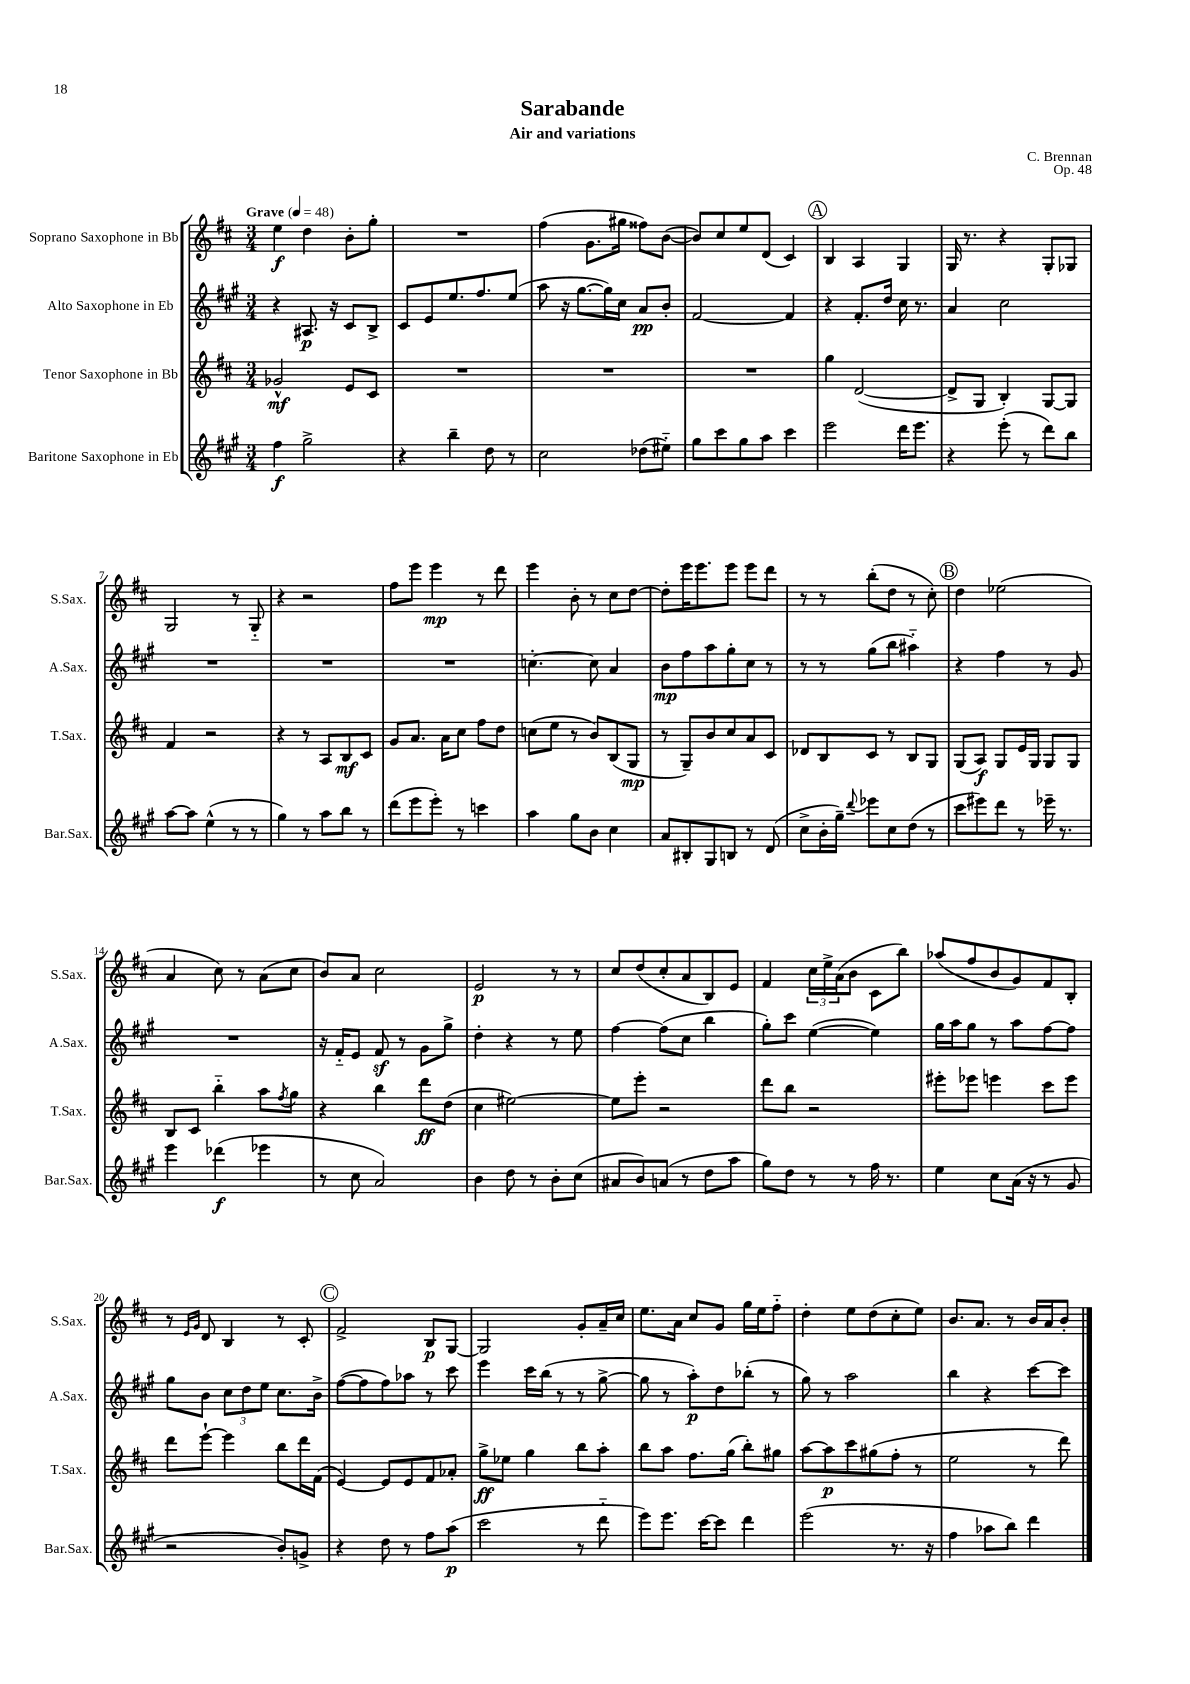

**kern	**dynam	**kern	**dynam	**kern	**dynam	**kern	**dynam
*part4	*part4	*part3	*part3	*part2	*part2	*part1	*part1
*staff4	*staff4	*staff3	*staff3	*staff2	*staff2	*staff1	*staff1
*I"Baritone Saxophone in Eb	*	*I"Tenor Saxophone in Bb	*	*I"Alto Saxophone in Eb	*	*I"Soprano Saxophone in Bb	*
*I'Bar.Sax.	*	*I'T.Sax.	*	*I'A.Sax.	*	*I'S.Sax.	*
*clefG2	*	*clefG2	*	*clefG2	*	*clefG2	*
*k[f#c#g#]	*	*k[f#c#]	*	*k[f#c#g#]	*	*k[f#c#]	*
*M3/4	*	*M3/4	*	*M3/4	*	*M3/4	*
*MM48	*	*MM48	*	*MM48	*	*MM48	*
=1	=1	=1	=1	=1	=1	=1	=1
!	!	!	!	!	!	!LO:TX:a:B:t=Grave	!
4ff#\	f	2g-X^^/	mf	4r	.	4ee\	f
2gg#^\	.	.	.	8.A#X/	p	4dd\	.
.	.	.	.	16r	.	.	.
.	.	8e/L	.	8c#/L	.	8b'\L	.
.	.	8c#/J	.	8B^/J	.	8gg'\J	.
=2	=2	=2	=2	=2	=2	=2	=2
4r	.	2.r	.	8c#/L	.	2.r	.
.	.	.	.	8e/	.	.	.
4bb~\	.	.	.	8.ee/	.	.	.
.	.	.	.	8.ff#/	.	.	.
8dd\	.	.	.	.	.	.	.
8r	.	.	.	(8ee/J	.	.	.
=3	=3	=3	=3	=3	=3	=3	=3
2cc#\	.	2.r	.	8aa\	.	(4ff#\	.
.	.	.	.	16r	.	.	.
.	.	.	.	[8.gg#\L	.	.	.
.	.	.	.	.	.	8.g\L	.
.	.	.	.	16gg#\L])	.	.	.
.	.	.	.	16cc#\JJ	.	16gg#X\Jk	.
(8dd-X\L	.	.	.	8a/L	pp	8ff##X\L)	.
8ee#X\J)	.	.	.	8b'/J	.	([8b\J	.
=4	=4	=4	=4	=4	=4	=4	=4
8gg#\L	.	2.r	.	[2f#/	.	8b/L])	.
8ccc#\	.	.	.	.	.	8cc#/	.
8gg#\	.	.	.	.	.	8ee/	.
8aa\J	.	.	.	.	.	(8d/J	.
4ccc#\	.	.	.	4f#/]	.	4c#/)	.
!!LO:REH:place=s1:t=A
=5	=5	=5	=5	=5	=5	=5	=5
2eee\	.	4gg\	.	4r	.	4B/	.
.	.	([2d/	.	8.f#'/L	.	4A/	.
.	.	.	.	16dd/Jk	.	.	.
16ddd\KL	.	.	.	16cc#\	.	4G/	.
8.eee\J	.	.	.	8.r	.	.	.
=6	=6	=6	=6	=6	=6	=6	=6
4r	.	8d^/L]	.	4a/	.	16G/	.
.	.	.	.	.	.	8.r	.
.	.	8G/J	.	.	.	.	.
(8eee'\	.	4B'/)	.	2cc#\	.	4r	.
8r	.	.	.	.	.	.	.
8ddd\L)	.	[8G/L	.	.	.	8G'/L	.
8bb\J	.	8G/J]	.	.	.	8G-X/J	.
!!LO:LB:g=z
=7	=7	=7	=7	=7	=7	=7	=7
[8aa\L	.	4f#/	.	2.r	.	2G/	.
8aa\J]	.	.	.	.	.	.	.
(4ee^^\	.	2r	.	.	.	.	.
8r	.	.	.	.	.	8r	.
8r	.	.	.	.	.	8G/	.
=8	=8	=8	=8	=8	=8	=8	=8
4gg#\)	.	4r	.	2.r	.	4r	.
8r	.	8r	.	.	.	2r	.
8aa\L	.	8A/L	.	.	.	.	.
8bb\J	.	8B/	mf	.	.	.	.
8r	.	8c#/J	.	.	.	.	.
=9	=9	=9	=9	=9	=9	=9	=9
(8ddd\L	.	8g/L	.	2.r	.	8ff#\L	.
8eee\	.	8.a/J	.	.	.	8eee\J	.
8eee'\J)	.	.	.	.	.	4eee\	mp
.	.	16a\KL	.	.	.	.	.
8r	.	8cc#\J	.	.	.	.	.
4cccn\	.	8ff#\L	.	.	.	8r	.
.	.	8dd\J	.	.	.	8ddd\	.
=10	=10	=10	=10	=10	=10	=10	=10
4aa\	.	(8ccn\L	.	[4.ccn'\	.	4eee\	.
.	.	8ee\J	.	.	.	.	.
8gg#\L	.	8r	.	.	.	8b'\	.
8b\J	.	8b/L)	.	8cc\]	.	8r	.
4cc#\	.	(8B/	.	4a/	.	8cc#\L	.
.	.	8G/J	mp	.	.	[8dd\J	.
=11	=11	=11	=11	=11	=11	=11	=11
8a/L	.	8r	.	8b\L	mp	8dd'\L]	.
8B#X'/	.	8G~/L)	.	8ff#\	.	16eee\K	.
.	.	.	.	.	.	8.eee\	.
8G#/	.	8b/	.	8aa\	.	.	.
8Bn/J	.	8cc#/	.	8gg#'\	.	8eee\J	.
8r	.	8a/	.	8cc#\J	.	8eee\L	.
(8d/	.	8c#/J	.	8r	.	8ddd\J	.
=12	=12	=12	=12	=12	=12	=12	=12
8cc#^\L	.	8d-X/L	.	8r	.	8r	.
16b'\L	.	8B/	.	8r	.	8r	.
16gg#~\JJ)	.	.	.	.	.	.	.
8qqddd/	.	.	.	.	.	.	.
8eee-X\L	.	8c#/J	.	(8gg#\L	.	(8bb'\L	.
8cc#\	.	8r	.	8bb\J	.	8dd\J	.
(8dd\J	.	8B/L	.	4aa#X\)	.	8r	.
8r	.	8G/J	.	.	.	8cc#'\)	.
!!LO:REH:place=s1:t=B
=13	=13	=13	=13	=13	=13	=13	=13
8ccc#\L	.	(8G/L	.	4r	.	4dd\	.
8eee#X\)	.	8A/J)	f	.	.	.	.
8ddd\J	.	8G/L	.	4ff#\	.	(2ee-X\	.
8r	.	16e/L	.	.	.	.	.
.	.	16G/JJ	.	.	.	.	.
16eee-X~\	.	8G/L	.	8r	.	.	.
8.r	.	.	.	.	.	.	.
.	.	8G/J	.	8g#/	.	.	.
!!LO:LB:g=z
=14	=14	=14	=14	=14	=14	=14	=14
4eee\	.	8B/L	.	2.r	.	4a/	.
.	.	8c#/J	.	.	.	.	.
(4ddd-X\	f	4bb\	.	.	.	8cc#\)	.
.	.	.	.	.	.	8r	.
4eee-X\	.	8aa\L	.	.	.	(8a\L	.
.	.	8qff#/	.	.	.	.	.
.	.	8gg\J	.	.	.	8cc#\J	.
=15	=15	=15	=15	=15	=15	=15	=15
8r	.	4r	.	16r	.	8b/L)	.
.	.	.	.	16f#/KL	.	.	.
8cc#\	.	.	.	8e/J	.	8a/J	.
2a/)	.	4bb\	.	8f#z/	.	2cc#\	.
.	.	.	.	8r	.	.	.
.	.	8ddd\L	ff	8g#\L	.	.	.
.	.	(8dd\J	.	8gg#^\J	.	.	.
=16	=16	=16	=16	=16	=16	=16	=16
4b\	.	4cc#\	.	4dd'\	.	2e/	p
8dd\	.	[2ee#X\)	.	4r	.	.	.
8r	.	.	.	.	.	.	.
8b'\L	.	.	.	8r	.	8r	.
(8cc#\J	.	.	.	8ee\	.	8r	.
=17	=17	=17	=17	=17	=17	=17	=17
8a#X/L	.	8ee#\L]	.	[4ff#\	.	8cc#/L	.
8b/)	.	8eee'\J	.	.	.	(8dd/	.
(8an/J	.	2r	.	(8ff#\L]	.	8cc#'/	.
8r	.	.	.	8cc#\J	.	8a/	.
8dd\L	.	.	.	4bb\	.	8B/)	.
8aa\J	.	.	.	.	.	8e/J	.
=18	=18	=18	=18	=18	=18	=18	=18
8gg#\L)	.	8ddd\L	.	8gg#'\L)	.	4f#/	.
8dd\J	.	8bb\J	.	8ccc#\J	.	.	.
8r	.	2r	.	([4ee\	.	24cc#\LL	.
.	.	.	.	.	.	24ee^\	.
.	.	.	.	.	.	(24a\J	.
8r	.	.	.	.	.	8b\J	.
16ff#\	.	.	.	4ee\])	.	8c#\L	.
8.r	.	.	.	.	.	.	.
.	.	.	.	.	.	8bb\J)	.
=19	=19	=19	=19	=19	=19	=19	=19
4ee\	.	8eee#X'\L	.	16gg#\LL	.	(8aa-X/L	.
.	.	.	.	16aa\J	.	.	.
.	.	8eee-X\J	.	8gg#\J	.	8ff#/	.
8cc#\L	.	4eeen\	.	8r	.	8b/	.
(16a\Jk	.	.	.	8aa\L	.	8g/)	.
16r	.	.	.	.	.	.	.
8r	.	8ccc#\L	.	[8ff#\	.	8f#/	.
8g#/	.	8eee\J	.	8ff#\J]	.	8B'/J	.
!!LO:LB:g=z
=20	=20	=20	=20	=20	=20	=20	=20
2r	.	8ddd\L	.	8gg#\L	.	8r	.
.	.	.	.	.	.	16qqe/LL	.
.	.	.	.	.	.	16qqg/JJ	.
.	.	[8eee`\J	.	8b\J	.	8d/	.
.	.	4eee\]	.	12cc#\L	.	4B/	.
.	.	.	.	12dd\	.	.	.
.	.	.	.	12ee\J	.	.	.
8b'/L)	.	8bb\L	.	8.cc#\L	.	8r	.
8gn^/J	.	16ddd\L	.	.	.	8c#'/	.
.	.	(16f#\JJ	.	16b^\Jk	.	.	.
!!LO:REH:place=s1:t=C
=21	=21	=21	=21	=21	=21	=21	=21
4r	.	[4e/)	.	([8ff#\L	.	2f#^/	.
.	.	.	.	8ff#\]	.	.	.
8dd\	.	8e/L]	.	8ff#\)	.	.	.
8r	.	8e/	.	8aa-X\J	.	.	.
8ff#\L	.	8f#/	.	8r	.	8B/L	p
(8aa\J	p	8a-X'/J	.	8ccc#\	.	[8G/J	.
=22	=22	=22	=22	=22	=22	=22	=22
2ccc#\	.	8gg^\L	ff	4eee\	.	2G/]	.
.	.	8ee-X\J	.	.	.	.	.
.	.	4gg\	.	16ccc#\LL	.	.	.
.	.	.	.	(16bb\JJ	.	.	.
.	.	.	.	8r	.	.	.
8r	.	8bb\L	.	8r	.	8g'/L	.
8ddd\	.	8aa'\J	.	[8gg#^\	.	16a~/L	.
.	.	.	.	.	.	16cc#/JJ	.
=23	=23	=23	=23	=23	=23	=23	=23
8eee\L)	.	8bb\L	.	8gg#\]	.	8.ee\L	.
8.eee\J	.	8aa\J	.	8r	.	.	.
.	.	.	.	.	.	16a\Jk	.
.	.	8.ff#\L	.	8aa'\L)	p	8cc#/L	.
[16ccc#\KL	.	.	.	.	.	.	.
8ccc#\J]	.	.	.	8dd\	.	8g/J	.
.	.	(16gg\Jk	.	.	.	.	.
4ddd\	.	8bb'\L)	.	(8bb-X'\J	.	16gg\LL	.
.	.	.	.	.	.	16ee\J	.
.	.	8gg#X\J	.	8r	.	8ff#\J	.
=24	=24	=24	=24	=24	=24	=24	=24
(2eee\	.	[8aa\L	.	8gg#\)	.	4dd'\	.
.	.	8aa\]	p	8r	.	.	.
.	.	8ccc#\	.	2aa\	.	8ee\L	.
.	.	(8gg#X\	.	.	.	(8dd\	.
8.r	.	8ff#'\J	.	.	.	8cc#'\	.
.	.	8r	.	.	.	8ee\J)	.
16r	.	.	.	.	.	.	.
=25	=25	=25	=25	=25	=25	=25	=25
4ff#\	.	2ee\	.	4bb\	.	8.b/L	.
.	.	.	.	.	.	8.a/J	.
8aa-X\L	.	.	.	4r	.	.	.
8bb\J)	.	.	.	.	.	8r	.
4ddd\	.	8r	.	[8ccc#\L	.	16b/LL	.
.	.	.	.	.	.	16a/J	.
.	.	8ddd\)	.	8ccc#\J]	.	8b'/J	.
==	==	==	==	==	==	==	==
*-	*-	*-	*-	*-	*-	*-	*-
